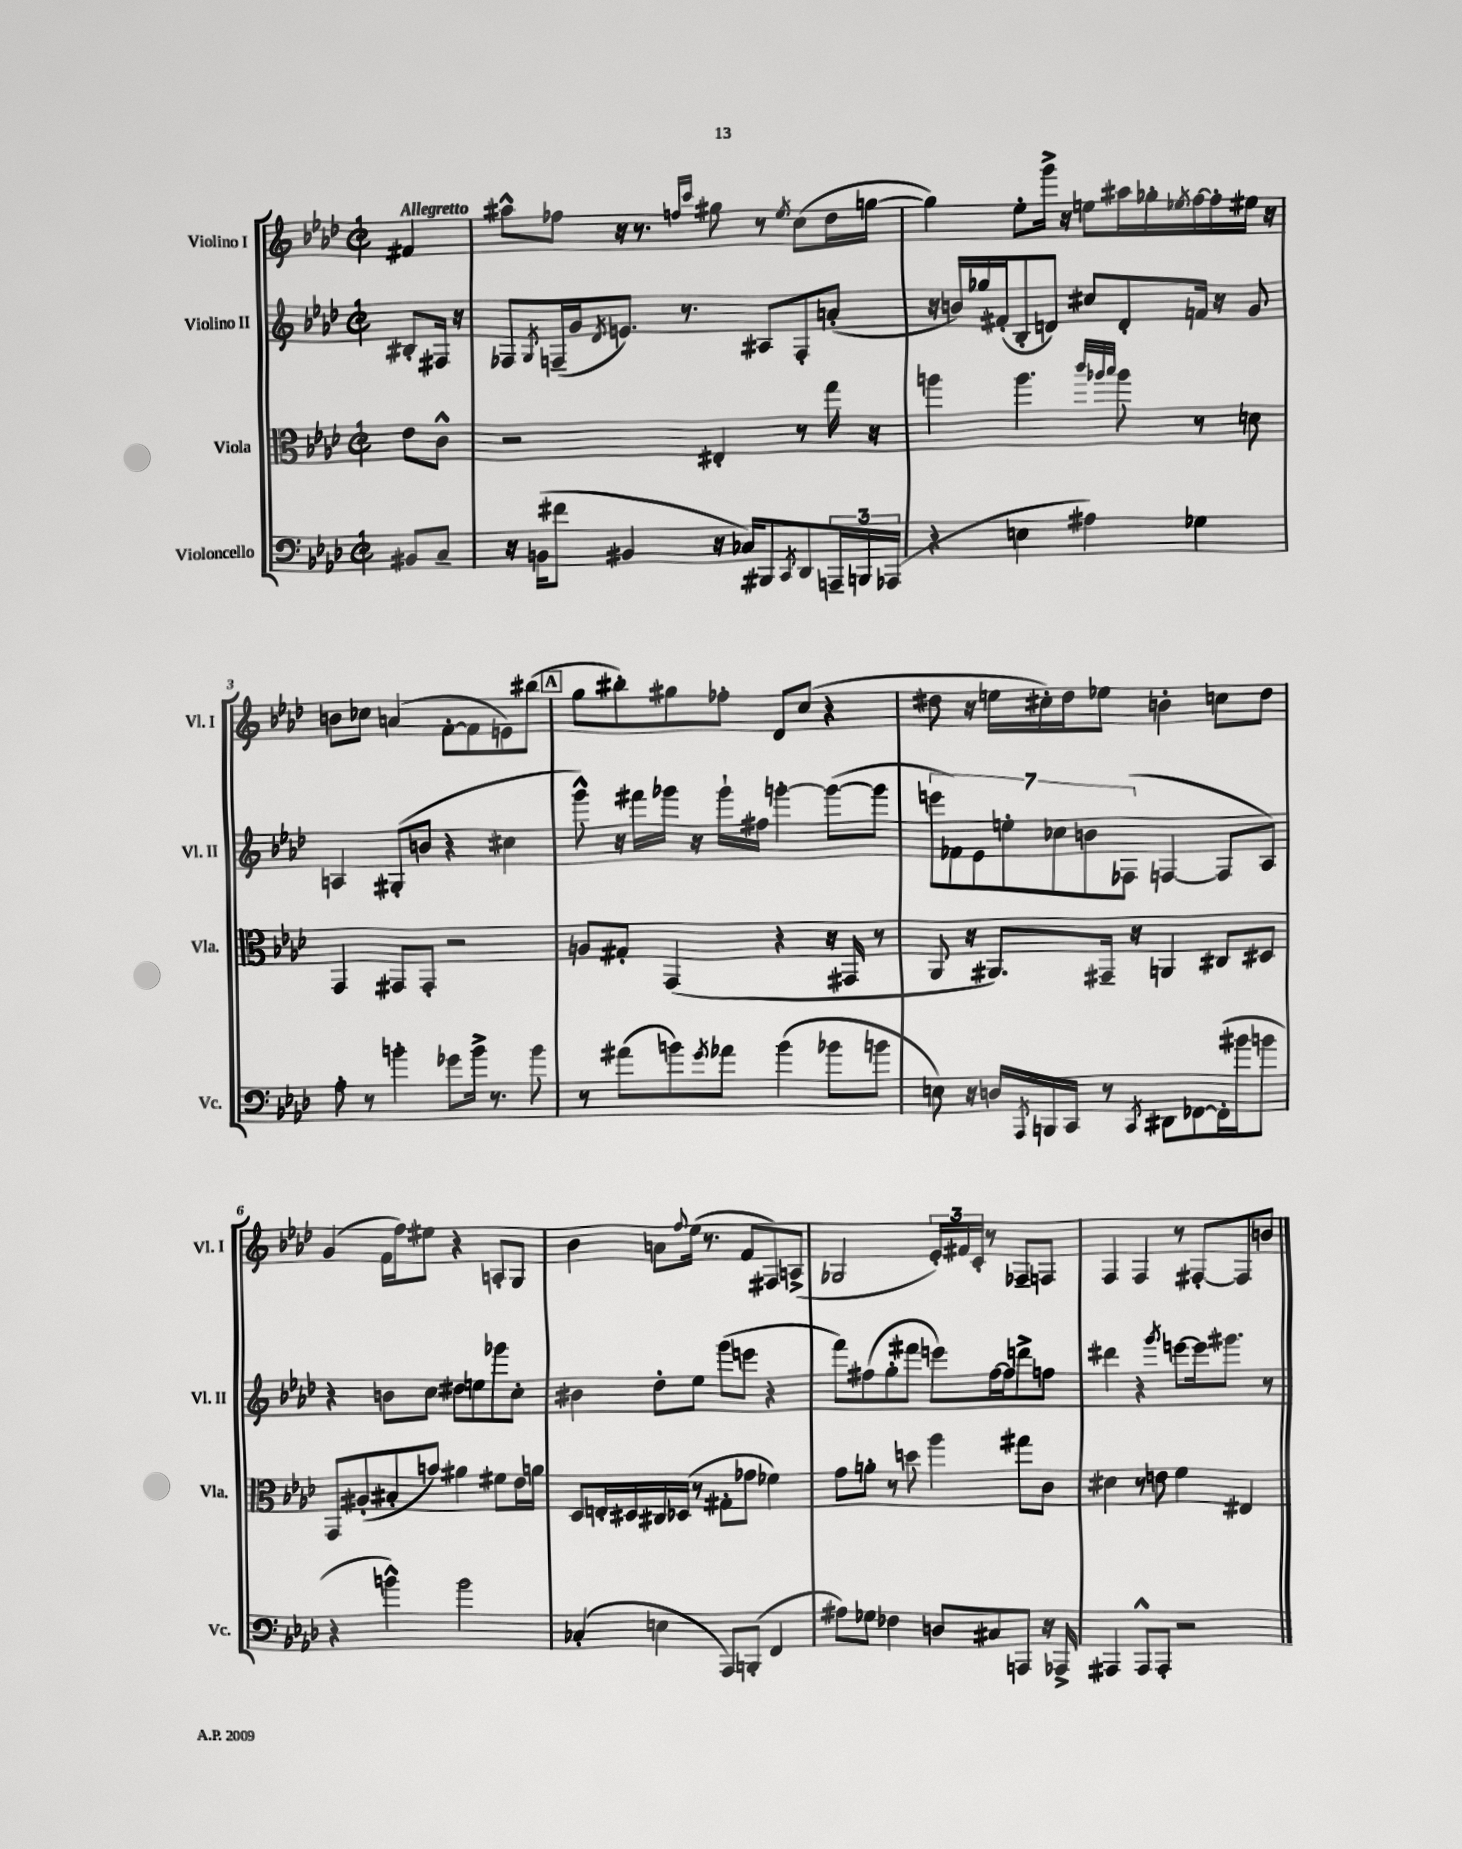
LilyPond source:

<<
\new StaffGroup <<
\new Staff = "s0" \with { instrumentName = "Violino I" shortInstrumentName = "Vl. I" } {
    \clef treble \key aes \major \defaultTimeSignature \time 2/2 \partial 4 \tempo "Allegretto"
    fis'4 |
    ais''8-^ fes''8 r16 r8. \grace { f''16 c'''16 } gis''8 r8 \acciaccatura { ees''8 } c''8( des''16 g''16~ |
    g''4) ees''8-. g'''16-> r16 e''8 ais''16 ges''16-. \acciaccatura { ees''8 } f''16~ f''16-. eis''16 r16 |
    b'8 ces''8 a'4( f'8~-. f'8 e'8) bis''8( |
    \mark \markup { \box "A" } g''8 bis''8-.) gis''8 fes''8-. des'8 c''8( r4 |
    dis''8 r16 e''16 cis''16-.) dis''16 ees''8 b'4-. c''8 dis''8 |
    g'4( f'16 f''16) eis''8 r4 a8-. g8 |
    bes'4 a'8 \appoggiatura { f''8 } ees''16( r8. f'8 fis8) a8->( |
    ges2 \tuplet 3/2 { ees'16-.) fis'16 c'16-. } r8 fes8-- f8 |
    f4 f4 r8 fis8~-. fis8 b'8 \bar "|." |
}
\new Staff = "s1" \with { instrumentName = "Violino II" shortInstrumentName = "Vl. II" } {
    \clef treble \key aes \major \defaultTimeSignature \time 2/2 \partial 4
    bis8-. fis16 r16 |
    fes8 \acciaccatura { g8 } f16--( g'16 \acciaccatura { des'8 } e'8.) r8. ais8 f8-. a'8-.( |
    r16 b'16) ges''16 fis'16-.( bes8-. d'8) cis''8 d'8-. f'16 r16 g'8 |
    a4 gis8-.( b'8 r4 cis''4 |
    \mark \markup { \box "A" } g'''8-^) r16 fis'''16 ges'''16 r16 ges'''16-! fis''16 g'''4~-. g'''8~( g'''8 |
    \tuplet 7/4 { e'''8 fes'8) ees'8 e''8-. ces''8 b'8 fes8( } f4~ f8 aes8) |
    r4 b'8 c''8 dis''8 e''8 ges'''8 c''8-. |
    bis'4 des''8-. ees''8 g'''8( e'''8 r4 |
    f'''8) fis''8( g''8-. fis'''8 e'''8) fis''16~ fis''16 d'''8-> f''8 |
    dis'''4 r4 \acciaccatura { g'''8 } e'''8~ e'''16 gis'''8. r8 \bar "|." |
}
\new Staff = "s2" \with { instrumentName = "Viola" shortInstrumentName = "Vla." } {
    \clef alto \key aes \major \defaultTimeSignature \time 2/2 \partial 4
    ees'8 c'8-^ |
    r2 eis4-. r8 g''16 r16 |
    a''4 a''4. \grace { c'''32 aes''32 bes''32 } aes''8 r8 d'8 |
    g,4 gis,8 gis,8-. r2 |
    \mark \markup { \box "A" } a8 gis8-. g,4( r4 r16 gis,16 r8 |
    aes,8 r16 ais,8.) gis,16-- r16 a,4 cis8 dis8 |
    g,8 ais8-.( bis8-. b'8) ais'4 fis'8 ees'16 a'16 |
    des8 e16-. dis16 cis16 des16( r8 gis8-. ges'8 fes'4) |
    g'8 a'8-. r8 d''8 aes''4 gis''8 c'8 |
    dis'4 r8 e'8 f'4 eis4 \bar "|." |
}
\new Staff = "s3" \with { instrumentName = "Violoncello" shortInstrumentName = "Vc." } {
    \clef bass \key aes \major \defaultTimeSignature \time 2/2 \partial 4
    bis,8 c8-- |
    r16 b,16( fis'8 bis,4 r16 ces16) bis,,8 \acciaccatura { c,8 } des,8 \tuplet 3/2 { a,,16-- b,,16 aes,,16( } |
    r4 e4 ais4) ges4 |
    aes8-. r8 b'4-. ges'8 b'16-> r8. b'8 |
    \mark \markup { \box "A" } r8 ais'8( b'8) \acciaccatura { g'8 } aes'8 b'4( bes'8 b'8 |
    e8) r16 d16 \acciaccatura { aes,,8 } b,,16 c,16 r8 \acciaccatura { c,8 } dis,8 fes,8~ fes,16-.( bis'16 b'8 |
    r4 b'4-^) b'2 |
    ces4-.( e4 aes,,8) b,,8-.( f,4 |
    ais8) ges8 fes4 d8 cis8 a,,8 r16 aes,,16-> |
    ais,,4 ais,,8-^ ais,,8-. r2 \bar "|." |
}
>>
>>
